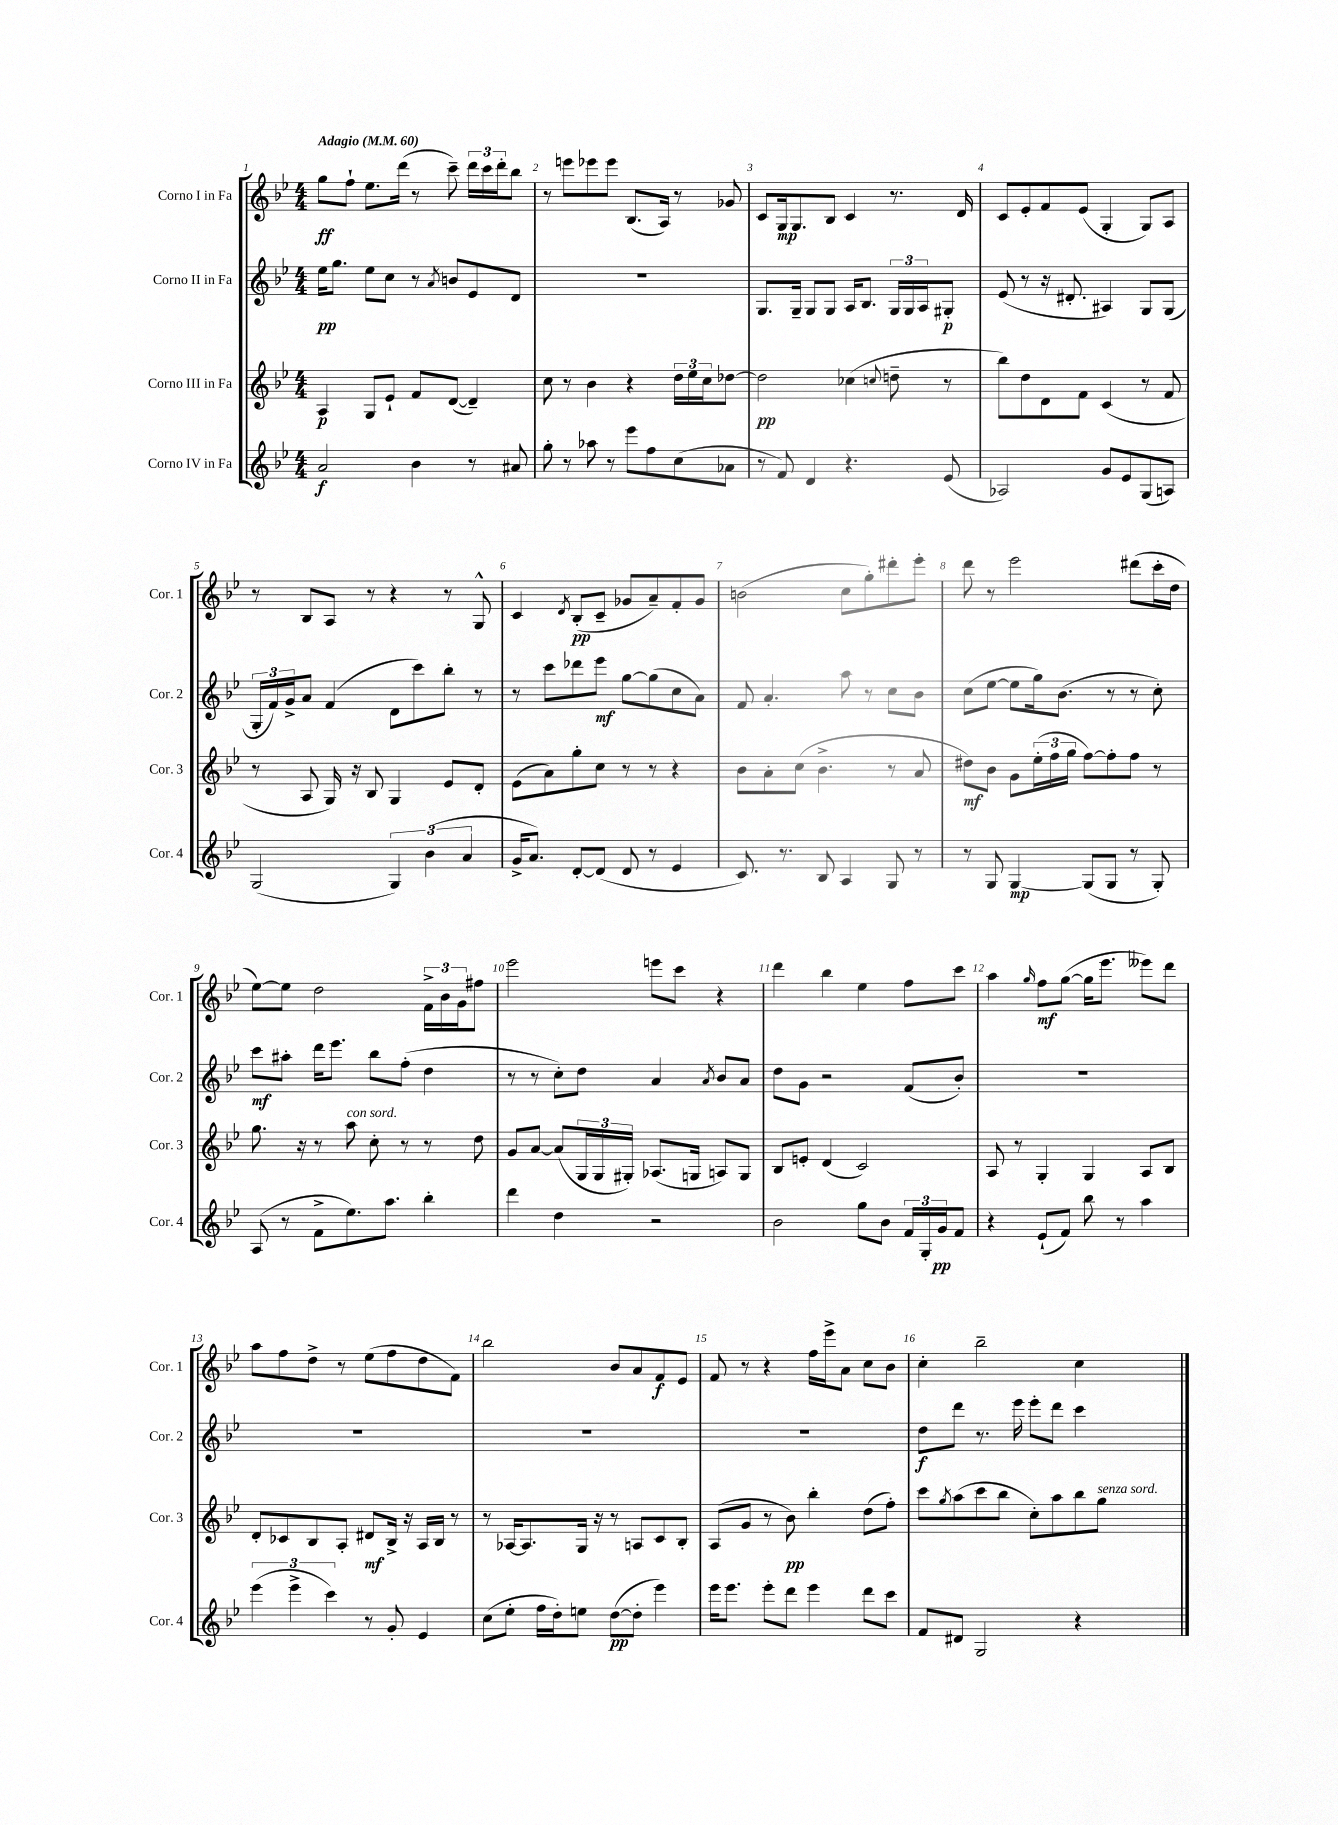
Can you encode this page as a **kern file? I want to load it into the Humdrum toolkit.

**kern	**kern	**kern	**kern
*staff4	*staff3	*staff2	*staff1
*clefG2	*clefG2	*clefG2	*clefG2
*k[b-e-]	*k[b-e-]	*k[b-e-]	*k[b-e-]
*M4/4	*M4/4	*M4/4	*M4/4
*MM60	*MM60	*MM60	*MM60
2a	4A	16ee-	8gg
.	.	8.gg	.
.	.	.	8ff`
.	8G	8ee-	8.ee-
.	8e-`	8cc	.
.	.	.	(16ddd
4b-	8f	8r	8r
.	.	8qa	.
.	([8d	8b	8ccc~)
8r	4d~])	8e-	24ddd
.	.	.	24ccc
.	.	.	24ddd'
8a#	.	8d	8bb-
=	=	=	=
8gg'	8cc	1r	8r
8r	8r	.	8eee
8aa-	4b-	.	8eee-
8r	.	.	8eee-
8eee-	4r	.	(8.B-
8ff	.	.	.
.	.	.	16A)
(8cc	24dd	.	8r
.	24ee-	.	.
.	24cc	.	.
8a-	[8dd-	.	8g-
=	=	=	=
8r	2dd-]	8.G	8c
8f)	.	.	16G
.	.	16G~	8.G
4d	.	8G	.
.	.	8G	8B-
4.r	(4cc-	16A	4c
.	.	8.B-	.
.	8qqcc	.	.
.	8dd~	24G	8.r
.	.	24G	.
.	.	24A	.
(8e-	8r	8G#'	.
.	.	.	16d
=	=	=	=
2A-)	8bb-)	(8e-	8c
.	8dd	8r	8e-'
.	8d	16r	8f
.	.	8.d#'	.
.	8f	.	(8e-
8g	(4c	4A#)	4G'
8e-	.	.	.
(8G	8r	8G	8G)
8A)	8f	(8G	8A
=	=	=	=
(2G	8r	24G'	8r
.	.	24f)	.
.	.	24g^	.
.	8A	8a	8B-
.	16G)	(4f	8A
.	16r	.	.
.	8B-	.	8r
6G)	4G	8d	4r
.	.	8ccc)	.
(6b-	.	.	.
.	8e-	8bb-'	8r
6a	.	.	.
.	8d'	8r	8G^^
=	=	=	=
16g^	(8e-	8r	4c
8.a)	.	.	.
.	8a)	8ccc	.
.	.	.	8qd
[8d'	8gg'	8ddd-	(8B-'
(8d]	8cc	8eee-	8c~
8d	8r	[8gg	8g-
8r	8r	(8gg]	8a~)
4e-	4r	8cc	8f'
.	.	8a)	8g-
=	=	=	=
8.c)	8b-	8f	(2b
.	8a'	4.a'	.
8.r	.	.	.
.	(8cc	.	.
8B-	4.b-^	.	.
4A	.	8aa	8cc
.	.	8r	8gg')
8G	8r	8cc	8ddd#'
8r	8a	8b-	8eee-'
=	=	=	=
8r	8dd#)	(8cc	8ddd
8G	8b-	[8ee-	8r
[4G	8g	8ee-]	2eee-
.	(24ee-'	16gg)	.
.	24ff	.	.
.	.	(8.b-	.
.	24gg	.	.
(8G]	[8ff)	.	.
8G	8ff']	8r	.
8r	8ff	8r	(8ddd#
8G')	8r	8cc')	16ccc'
.	.	.	16dd
=	=	=	=
(8A	8.gg	8ccc	[8ee-)
8r	.	8aa#'	8ee-]
.	16r	.	.
8f^	8r	16ddd	2dd
.	.	8.eee-	.
8.ee-)	8aa	.	.
.	8cc'	8bb-	.
8.aa	.	.	.
.	8r	(8ff'	.
4bb-'	8r	4dd	24f^
.	.	.	24b-
.	.	.	24g
.	8dd	.	8ff#
=	=	=	=
4ddd	8g	8r	2eee-
.	[8a	8r	.
4dd	(8a]	8cc')	.
.	24G	8dd	.
.	24G	.	.
.	24G#')	.	.
2r	(8.A-	4a	8eee
.	.	.	8ccc
.	16G	.	.
.	.	8qa	.
.	8A)	8b-	4r
.	8G	8a	.
=	=	=	=
2b-	8B-	8dd	4ddd
.	8e'	8g	.
.	(4d	2r	4bb-
8gg	2c)	.	4ee-
8b-	.	.	.
24f	.	(8f	8ff
24G'	.	.	.
24g	.	.	.
8f	.	8b-')	8ccc
=	=	=	=
4r	8A	1r	4aa
.	8r	.	.
.	.	.	16qqgg
(8e-`	4G'	.	8ff
8f)	.	.	([8gg
8bb-	4G	.	16gg]
.	.	.	8.eee-
8r	.	.	.
4aa	8A	.	8eee--)
.	8B-	.	8ddd
=	=	=	=
(6eee-	8d'	1r	8aa
.	8c-	.	8ff
6eee-^	.	.	.
.	8B-	.	8dd^
6ccc)	.	.	.
.	8A'	.	8r
8r	8d#	.	(8ee-
8g'	16B-^	.	8ff
.	16r	.	.
4e-	16A	.	8dd
.	16B-	.	.
.	8r	.	8f)
=	=	=	=
(8cc	8r	1r	2bb-
8ee-'	[16A-	.	.
.	8.A-]	.	.
16ff	.	.	.
16dd')	.	.	.
8ee	16G	.	.
.	16r	.	.
([8dd	8r	.	8b-
8dd']	8A	.	8a
4eee-)	8c	.	8f
.	8B-'	.	8e-
=	=	=	=
16eee-	(8A	1r	8f
8.eee-	.	.	.
.	8g	.	8r
8eee-'	8r	.	4r
8ddd	8b-)	.	.
4eee-	4bb-'	.	16ff
.	.	.	16eee-^
.	.	.	8a
8ddd	(8dd	.	8cc
8ccc	8ff')	.	8b-
=	=	=	=
8f	8ccc	8dd	4cc'
.	8qgg	.	.
8d#	(8aa	8ddd	.
2G	8ccc	8.r	2bb-~
.	8bb-	.	.
.	.	16eee-	.
.	8cc')	8eee-'	.
.	8aa	8ddd	.
4r	8bb-	4ccc	4cc
.	8gg	.	.
==	==	==	==
*-	*-	*-	*-
